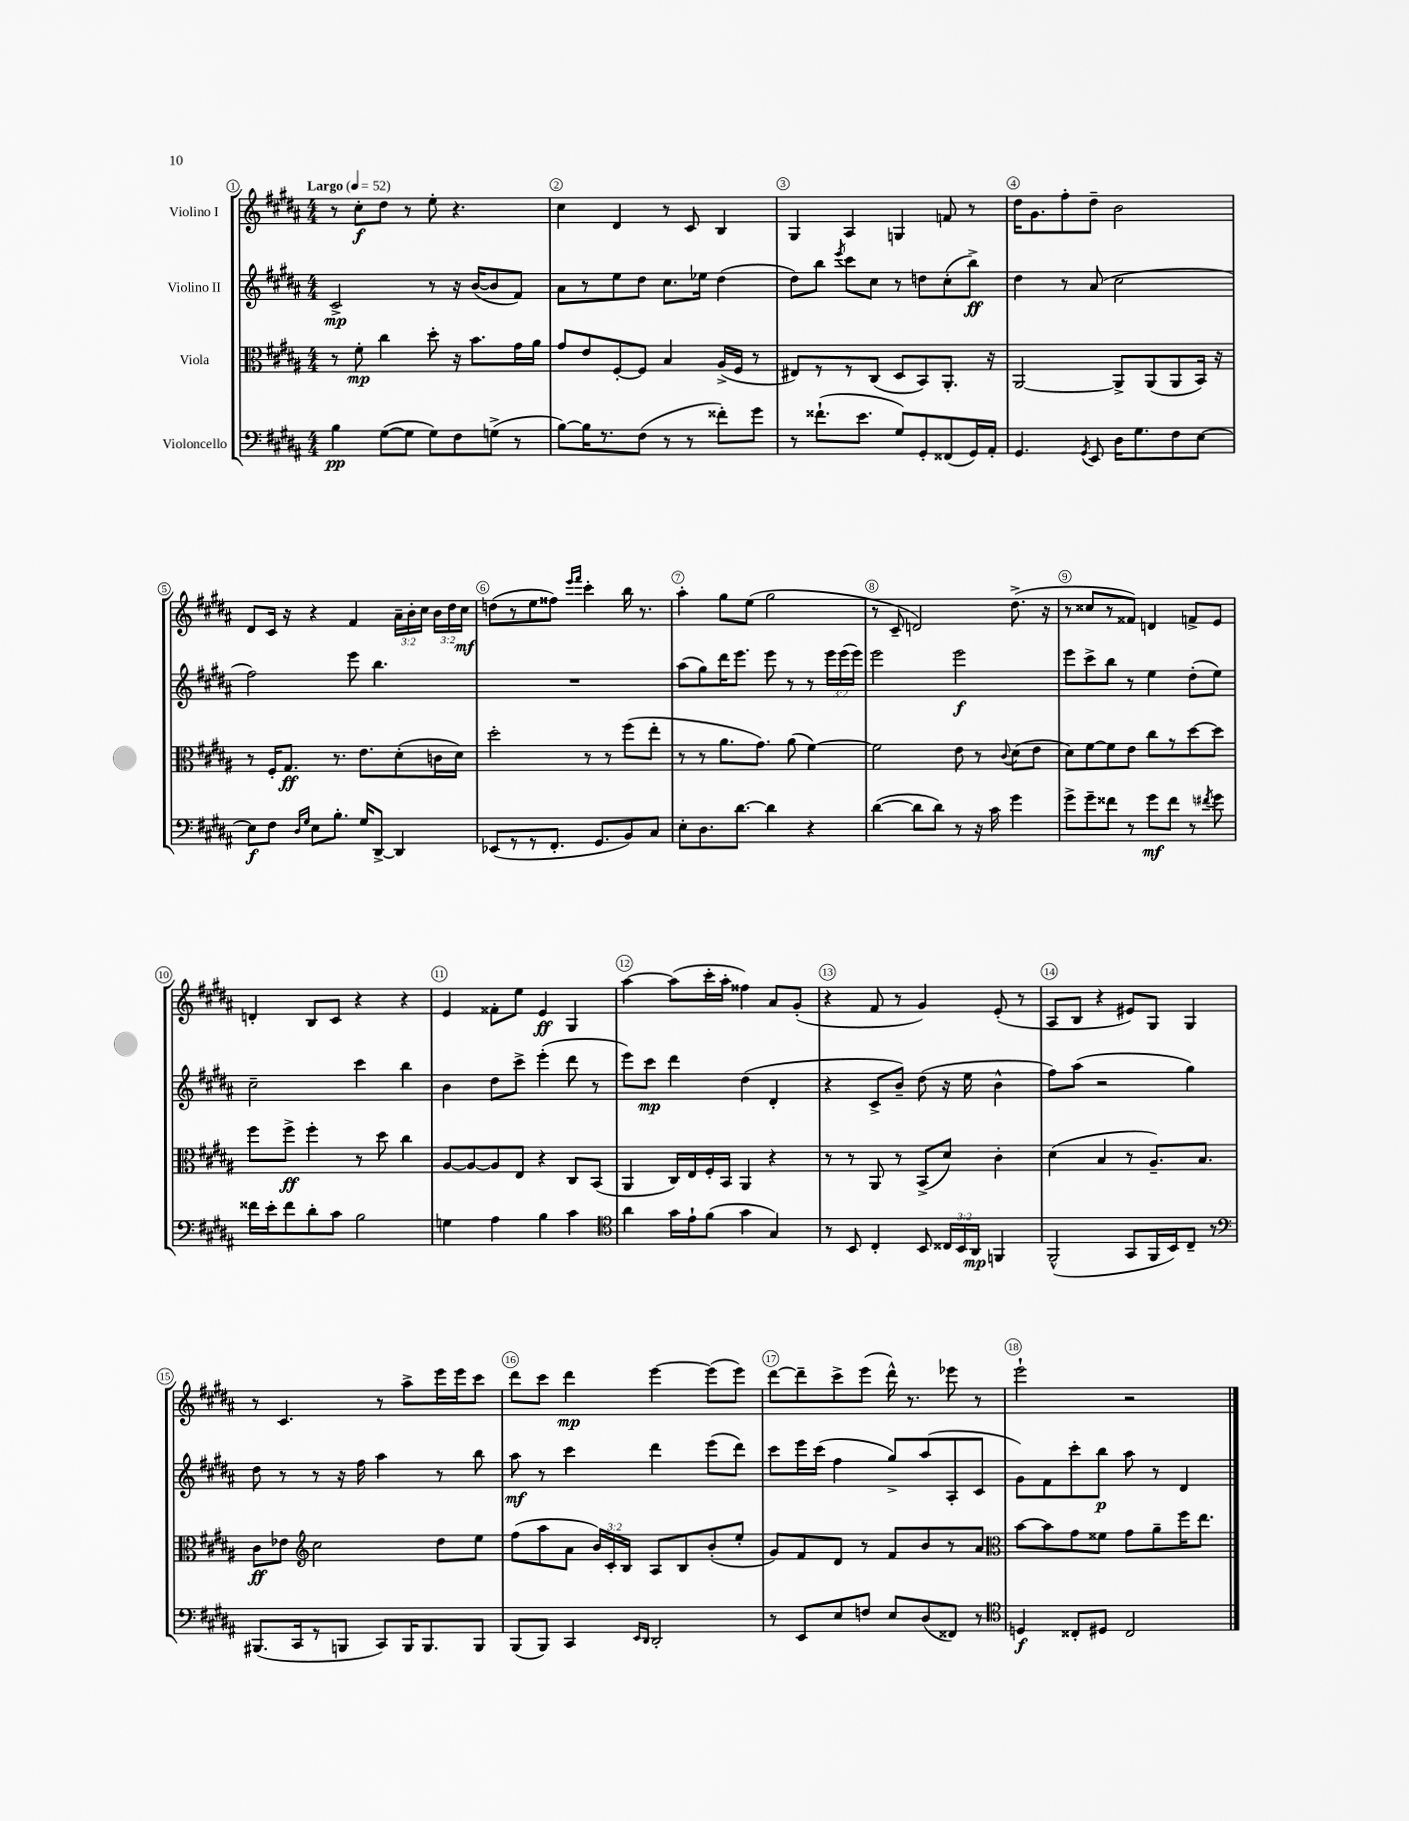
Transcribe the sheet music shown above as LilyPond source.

<<
\new StaffGroup <<
\new Staff = "s0" \with { instrumentName = "Violino I" } {
    \clef treble \key b \major \numericTimeSignature \time 4/4 \override Staff.TupletNumber.text = #tuplet-number::calc-fraction-text \tempo "Largo" 4 = 52
    \autoBeamOff r8 cis''8[-.\f dis''8] r8 e''8-. r4. |
    cis''4 dis'4 r8 cis'8 b4 |
    gis4 ais4 g4 f'8 r8 |
    dis''16[ gis'8. fis''8-. dis''8]-- b'2 |
    dis'8[ cis'16] r16 r4 fis'4 \tuplet 3/2 { ais'16[-- b'16-. cis''16] } \tuplet 3/2 { b'16[ dis''16 cis''16]\mf } |
    d''8[( r8 e''8 fisis''8]) \grace { e'''16[ fis'''16] } cis'''4-. b''16 r8. |
    ais''4-. gis''8[ e''8]( gis''2 |
    r8 cis'8-- d'2) dis''8.->( r16 |
    r8 cisis''8[ r8 fisis'8]) d'4 f'8[-> e'8] |
    d'4-. b8[ cis'8] r4 r4 |
    e'4 fisis'8[-. e''8] e'4\ff gis4 |
    ais''4~ ais''8[( cis'''16-. ais''16]-. fisis''4) ais'8[ gis'8]-.( |
    r4 fis'8 r8 gis'4) e'8-.( r8 |
    ais8[ b8] r4 eis'8[) gis8] gis4 |
    r8 cis'4. r8 ais''8[-> e'''16 e'''16 cis'''8] |
    dis'''8[ cis'''8] dis'''4\mp e'''4~ e'''8[( e'''8]) |
    dis'''8[~ dis'''8-- cis'''8-> e'''8]( dis'''16-^) r8. ees'''8 r8 |
    e'''2-! r2 \bar "|." |
}
\new Staff = "s1" \with { instrumentName = "Violino II" } {
    \clef treble \key b \major \numericTimeSignature \time 4/4 \override Staff.TupletNumber.text = #tuplet-number::calc-fraction-text
    \autoBeamOff cis'2->\mp r8 r16 b'16[~( b'8 fis'8]) |
    ais'8[ r8 e''8 dis''8] cis''8.[ ees''16] dis''4( |
    dis''8[) b''8] \acciaccatura { e'''8 } cis'''8[ cis''8] r8 d''8[ cis''8-.( b''8]->\ff) |
    dis''4 r8 ais'8( cis''2 |
    fis''2) e'''8 b''4. |
    R1 |
    ais''8[( gis''8) dis'''16 e'''8.] e'''8 r8 r8 \tuplet 3/2 { e'''16[ e'''16( e'''16]) } |
    e'''2 e'''2\f |
    e'''8[ cis'''8-> b''8] r8 e''4 dis''8[-.( e''8]) |
    cis''2-- cis'''4 b''4 |
    b'4 dis''8[ cis'''8]-> e'''4-.( dis'''8 r8 |
    e'''8[) cis'''8]\mp dis'''4 dis''4( dis'4-. |
    r4 cis'8[-> b'8]--) dis''8( r16 e''16 b'4-^ |
    fis''8[) ais''8]( r2 gis''4) |
    dis''8 r8 r8 r16 fis''16 ais''4 r8 b''8 |
    ais''8\mf r8 cis'''4 dis'''4 e'''8[( dis'''8]) |
    cis'''8[ e'''16 cis'''16]( fis''4 gis''8[->) ais''8( ais8-. cis'8] |
    gis'8[) fis'8 cis'''8-. b''8]\p ais''8 r8 dis'4 \bar "|." |
}
\new Staff = "s2" \with { instrumentName = "Viola" } {
    \clef alto \key b \major \numericTimeSignature \time 4/4 \override Staff.TupletNumber.text = #tuplet-number::calc-fraction-text
    \autoBeamOff r8 fis'8-.\mp cis''4 dis''8-. r16 b'8.[ gis'16 ais'16] |
    gis'8[ e'8 fis8~-. fis8] b4 ais16[->( fis16] r8 |
    eis8[) r8 r8 cis8]( dis8[ b,8) ais,8.]-. r16 |
    ais,2~ ais,8[-> ais,8( ais,8 b,16]) r16 |
    r8 fis16[-. gis8.]\ff r8. e'8.[ dis'8-.( c'16 dis'16]) |
    dis''2-. r8 r8 fis''8[( e''8]-. |
    r8 r8 ais'8.[ gis'8.]) ais'8( fis'4~) |
    fis'2 e'8 r8 \appoggiatura { cis'8 } dis'8[( e'8] |
    dis'8[) fis'8~ fis'8 e'8] cis''8[ r8 dis''8~ dis''8] |
    fis''8[ fis''8]->\ff fis''4-. r8 dis''8 cis''4 |
    ais8[~ ais8~ ais8 e8] r4 cis8[ b,8]( |
    ais,4 cis16[) e16 fis16-. b,16] ais,4 r4 |
    r8 r8 ais,8 r8 b,8[->( dis'8]) cis'4-. |
    dis'4( b4 r8 ais8.[--) b8.] |
    cis'8[\ff ees'8] \clef treble cis''2 dis''8[ e''8] |
    fis''8[( ais''8 ais'8] \tuplet 3/2 { b'16[) cis'16-. b16] } ais8[ b8 b'8-.( e''8]-. |
    gis'8[) fis'8 dis'8] r8 fis'8[ b'8 r8 ais'8] |
    \clef alto b'8[~ b'8 gis'8 fisis'8] gis'8[ ais'8-- fis''16 e''8.] \bar "|." |
}
\new Staff = "s3" \with { instrumentName = "Violoncello" } {
    \clef bass \key b \major \numericTimeSignature \time 4/4 \override Staff.TupletNumber.text = #tuplet-number::calc-fraction-text
    \autoBeamOff b4\pp gis8[~( gis8] gis8[) fis8 g8]->( r8 |
    b8[~) b16 r8. fis8]( r8 r8 fisis'8[-.) gis'8] |
    r8 fisis'8.[-!( e'8.] gis8[) gis,8-. fisis,8( gis,16) ais,16]-. |
    gis,4. \acciaccatura { gis,8 } e,8 dis16[ gis8. fis8 e8]~ |
    e8[\f fis8] \grace { dis16[ gis16] } e8[ b8.]-. gis16[ dis,8]~-> dis,4 |
    ees,8[( r8 r8 fis,8.]-. gis,8.[ b,8) cis8] |
    e8[-. dis8. dis'8.]~ dis'4 r4 |
    dis'4~( dis'8[ dis'8]) r8 r16 cis'16 gis'4 |
    gis'8[-> gis'8-- fisis'8] r8 gis'8[\mf fisis'8] r8 \acciaccatura { fis'8 } gis'8 |
    fisis'16[ e'16-. fisis'8 dis'8-. cis'8] b2 |
    g4 ais4 b4 cis'4 |
    \clef tenor ais'4 gis'16[ e'16-! fis'8]( gis'4 gis4) |
    r8 b,8 cis4-. b,8 \tuplet 3/2 { cisis16[ b,16 ais,16]\mp } f,4 |
    fis,2-^( gis,8[ fis,16 b,16) cis8]-- r8 |
    \clef bass bis,,8.[( cis,16 r8 b,,8] cis,8[) b,,16 b,,8. b,,8] |
    b,,8[( b,,8]) cis,4 \grace { e,16[ dis,16] } dis,2-. |
    r8 e,8[ e8 f8] e8[ dis8( fisis,8]) r8 |
    \clef tenor d4\f cisis8[-. dis8] cisis2 \bar "|." |
}
>>
>>
\layout { \context { \Score \override BarNumber.break-visibility = ##(#f #t #t) barNumberVisibility = #all-bar-numbers-visible \override BarNumber.stencil = #(make-stencil-circler 0.1 0.3 ly:text-interface::print) } }
